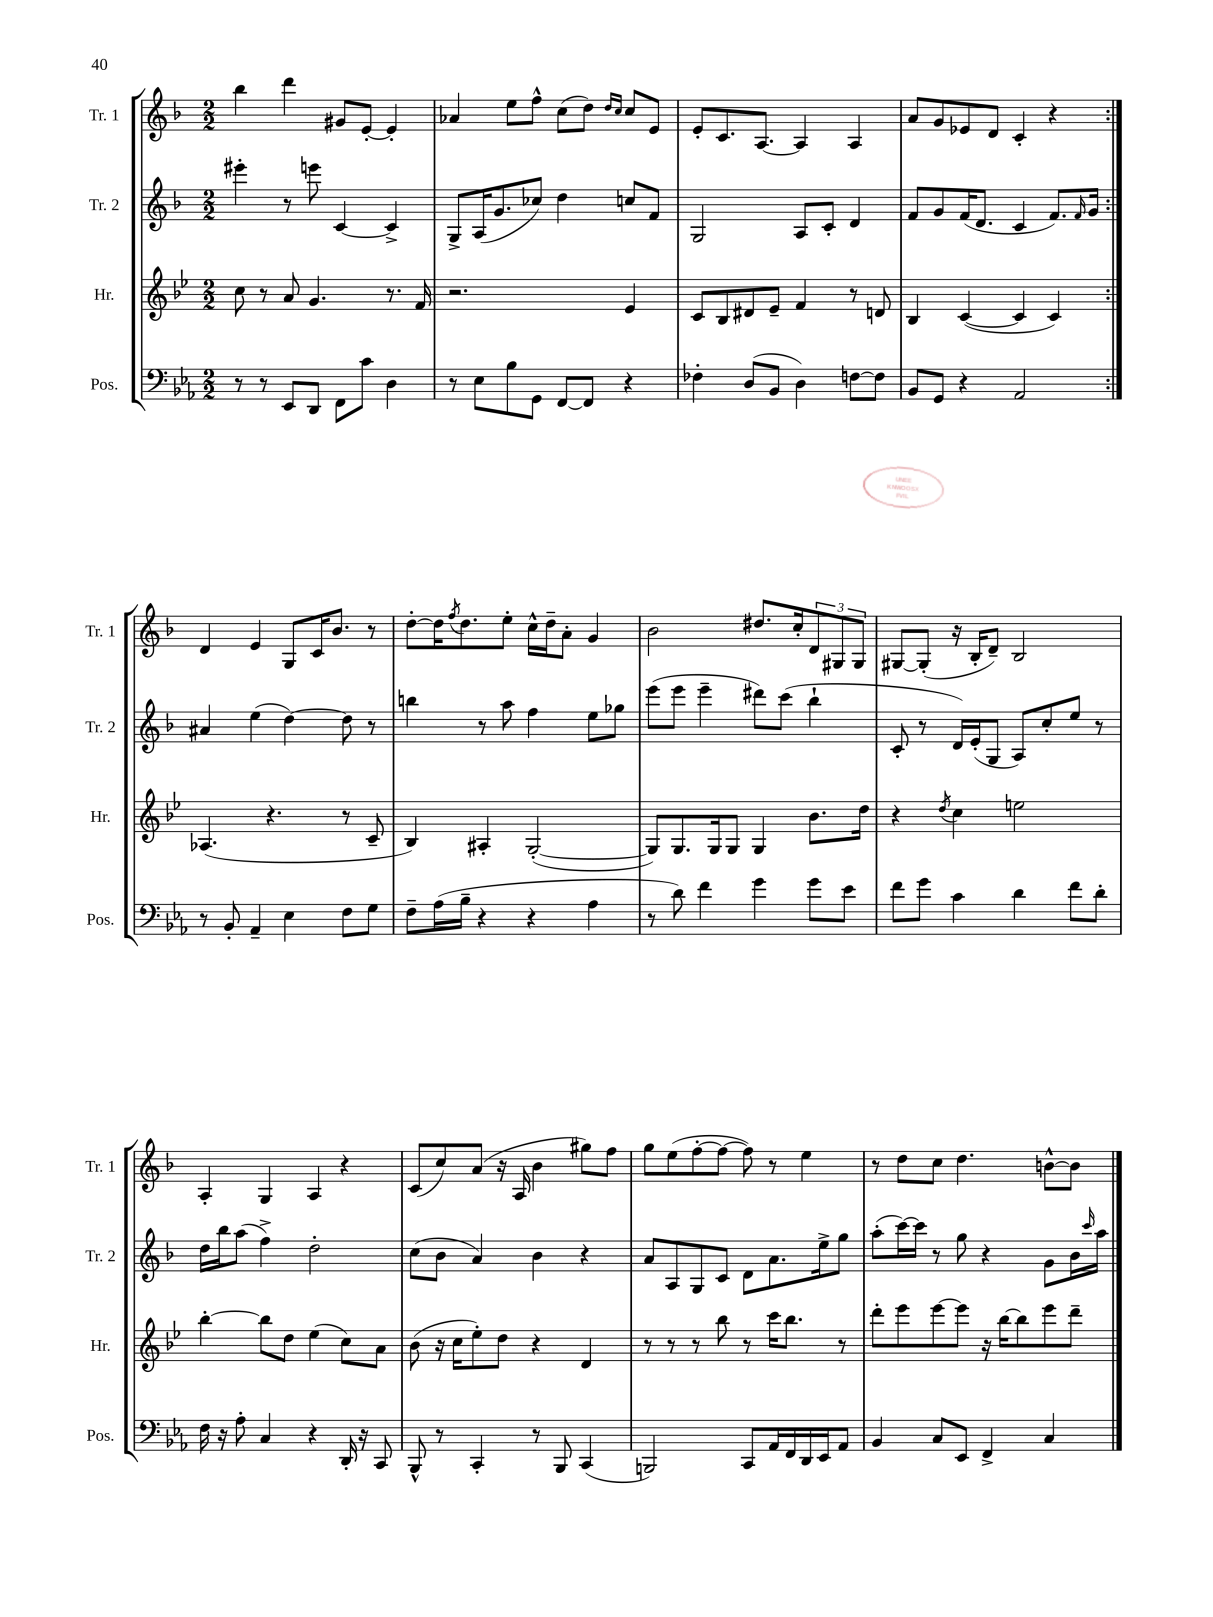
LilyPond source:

<<
\new StaffGroup <<
\new Staff = "s0" \with { instrumentName = "Tr. 1" shortInstrumentName = "Tr. 1" } {
    \clef treble \key f \major \numericTimeSignature \time 2/2
    \repeat volta 2 { bes''4 d'''4 gis'8 e'8~-. e'4-. |
    aes'4 e''8 f''8-^ c''8( d''8) \grace { d''16 c''16 } c''8 e'8 |
    e'8-. c'8. a8.~ a4 a4 |
    a'8 g'8 ees'8 d'8 c'4-. r4 | }
    d'4 e'4 g8 c'16 bes'8. r8 |
    d''8~-. d''16 \acciaccatura { f''8 } d''8. e''8-. c''16-^ d''16-- a'8-. g'4 |
    bes'2 dis''8. c''16-. \tuplet 3/2 { d'8 gis8 gis8 } |
    gis8~ gis8-.( r16 bes16-. d'8--) bes2 |
    a4-. g4 a4 r4 |
    c'8( c''8) a'8( r16 a16 bes'4 gis''8) f''8 |
    g''8 e''8( f''8~-. f''8~ f''8) r8 e''4 |
    r8 d''8 c''8 d''4. b'8~-^ b'8 \bar "|." |
}
\new Staff = "s1" \with { instrumentName = "Tr. 2" shortInstrumentName = "Tr. 2" } {
    \clef treble \key f \major \numericTimeSignature \time 2/2
    \repeat volta 2 { eis'''4-. r8 e'''8 c'4~ c'4-> |
    g8-> a16( g'8. ces''8) d''4 c''8 f'8 |
    g2 a8 c'8-. d'4 |
    f'8 g'8 f'16( d'8. c'4 f'8.) \grace { f'16 } g'16 | }
    ais'4 e''4( d''4~) d''8 r8 |
    b''4 r8 a''8 f''4 e''8 ges''8 |
    e'''8( e'''8 e'''4-- dis'''8) c'''8( bes''4-! |
    c'8-. r8 d'16) e'16-.( g8 a8) c''8-. e''8 r8 |
    d''16 bes''16 a''8( f''4->) d''2-. |
    c''8( bes'8 a'4) bes'4 r4 |
    a'8 a8 g8 c'8 d'8 a'8. e''16-> g''8 |
    a''8-.( c'''16~) c'''16 r8 g''8 r4 g'8 bes'16 \grace { c'''16 } a''16 \bar "|." |
}
\new Staff = "s2" \with { instrumentName = "Hr." shortInstrumentName = "Hr." } {
    \clef treble \key bes \major \numericTimeSignature \time 2/2
    \repeat volta 2 { c''8 r8 a'8 g'4. r8. f'16 |
    r2. ees'4 |
    c'8 bes8 dis'8 ees'8-- f'4 r8 d'8 |
    bes4 c'4~( c'4 c'4) | }
    aes4.( r4. r8 c'8-- |
    bes4) ais4-. g2~-.( |
    g8) g8. g16 g8 g4 bes'8. d''16 |
    r4 \acciaccatura { d''8 } c''4 e''2 |
    bes''4~-. bes''8 d''8 ees''4( c''8) a'8 |
    bes'8( r16 c''16 ees''8-.) d''8 r4 d'4 |
    r8 r8 r8 bes''8 r8 c'''16 bes''8. r8 |
    d'''8-. ees'''8 ees'''8~ ees'''8 r16 bes''16~ bes''8 ees'''8 d'''8-- \bar "|." |
}
\new Staff = "s3" \with { instrumentName = "Pos." shortInstrumentName = "Pos." } {
    \clef bass \key ees \major \numericTimeSignature \time 2/2
    \repeat volta 2 { r8 r8 ees,8 d,8 f,8 c'8 d4 |
    r8 ees8 bes8 g,8 f,8~ f,8 r4 |
    fes4-. d8( bes,8 d4) f8~ f8 |
    bes,8 g,8 r4 aes,2 | }
    r8 bes,8-. aes,4-- ees4 f8 g8 |
    f8-- aes16( bes16-- r4 r4 aes4 |
    r8 d'8) f'4 g'4 g'8 ees'8 |
    f'8 g'8 c'4 d'4 f'8 d'8-. |
    f16 r16 aes8-. c4 r4 d,16-. r16 c,8 |
    bes,,8-^ r8 c,4-. r8 bes,,8 c,4( |
    b,,2) c,8 aes,16 f,16 d,16 ees,16 aes,8 |
    bes,4 c8 ees,8 f,4-> c4 \bar "|." |
}
>>
>>
\layout { \context { \Score \remove "Bar_number_engraver" } }
